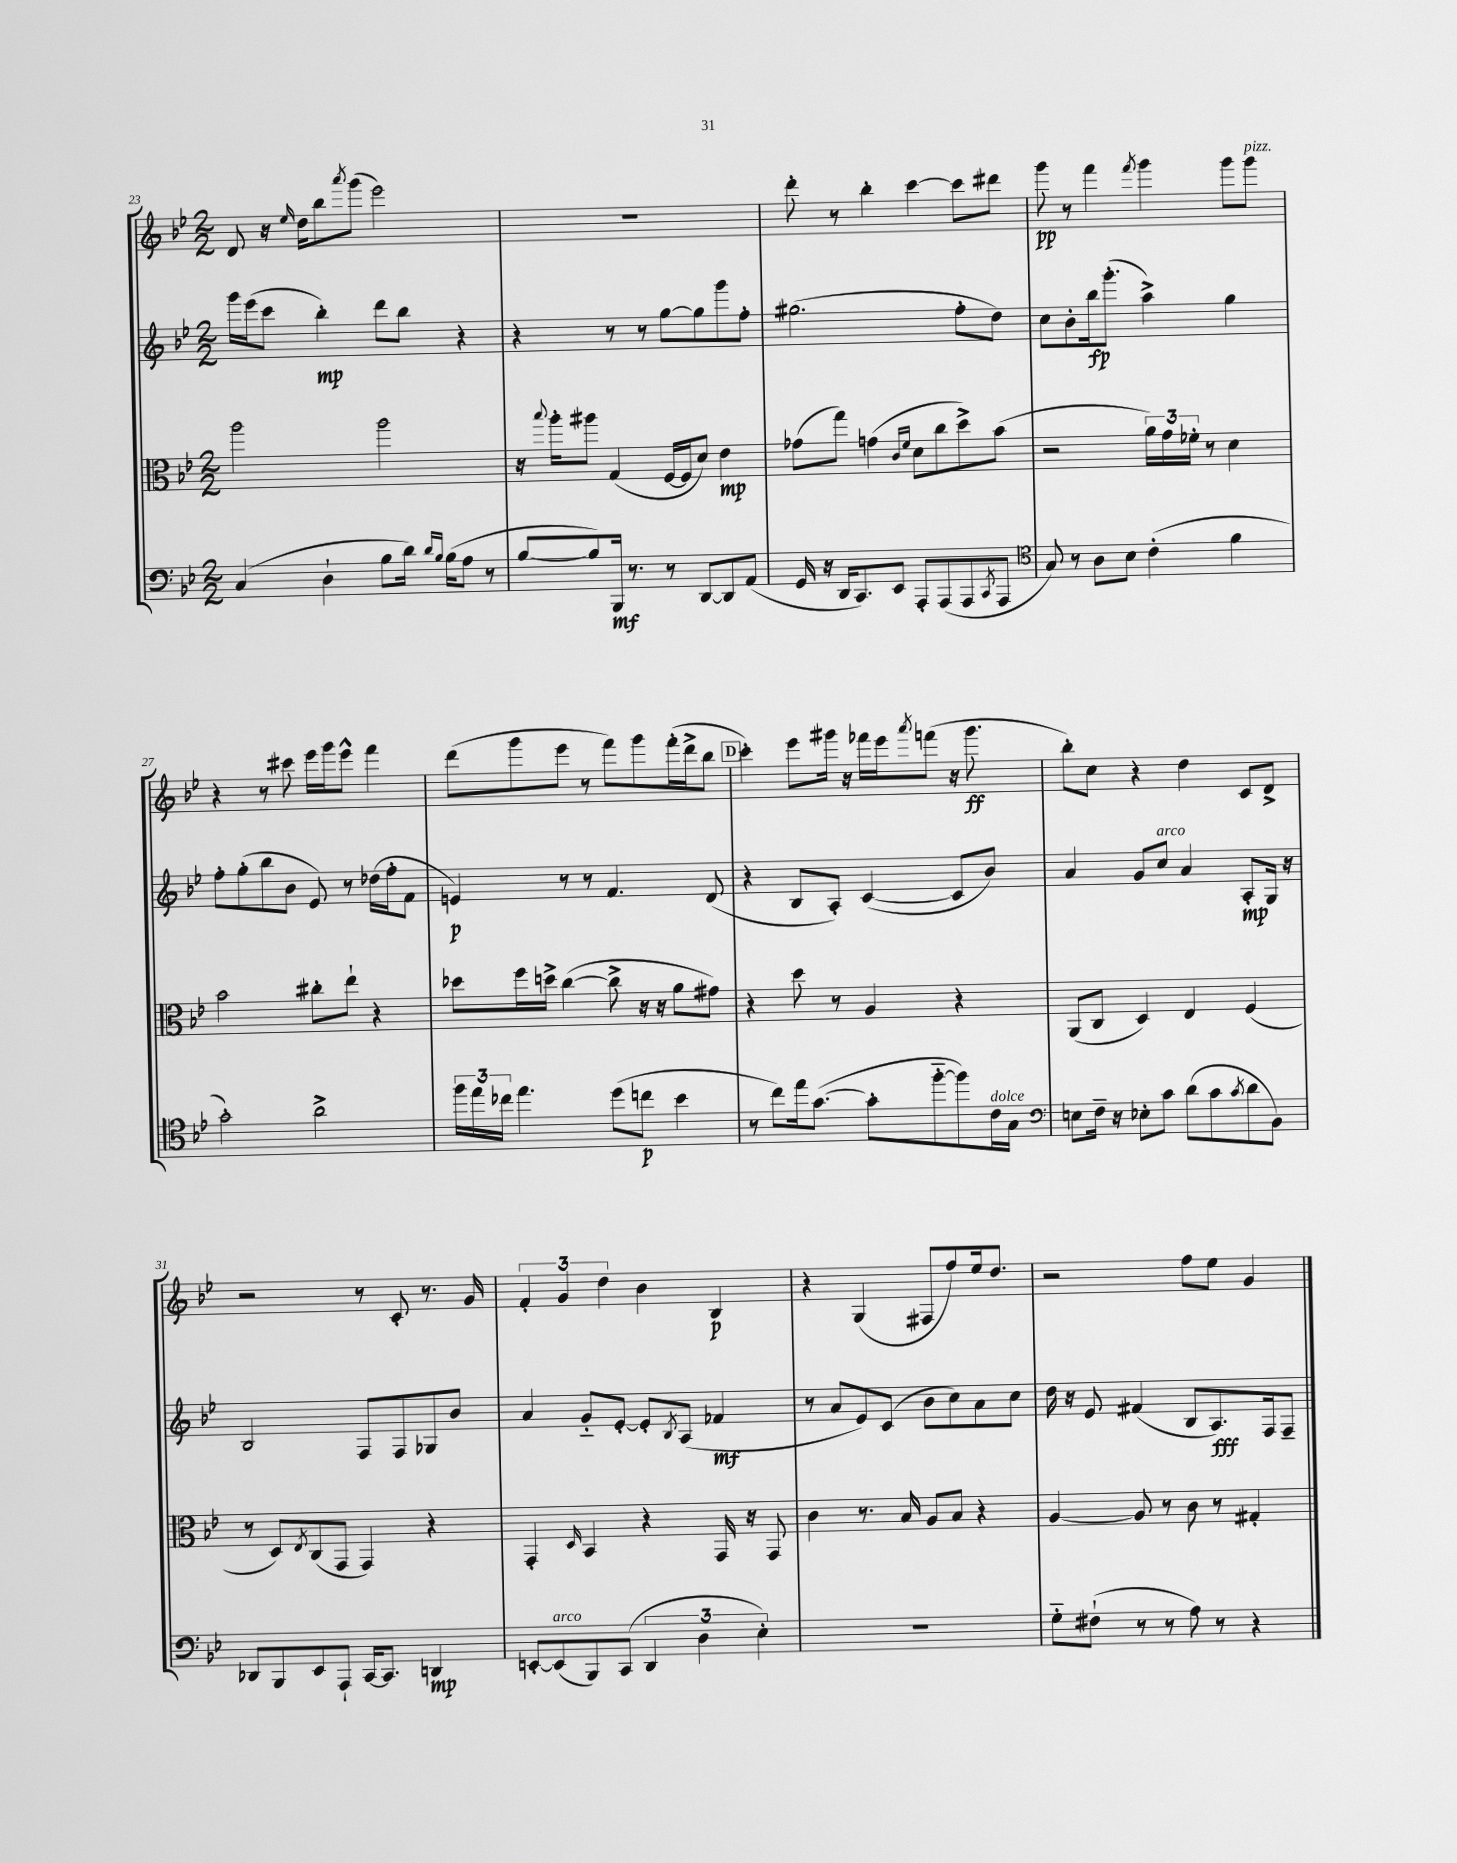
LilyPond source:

<<
\new StaffGroup <<
\new Staff = "s0" {
    \clef treble \key bes \major \numericTimeSignature \time 2/2
    d'8 r16 \grace { ees''16 } d''16 bes''8 \acciaccatura { a'''8 } g'''8( ees'''2) |
    R1 |
    d'''8-. r8 bes''4-. c'''4~ c'''8 dis'''8 |
    g'''8\pp r8 f'''4 \acciaccatura { f'''8 } g'''4 g'''8 g'''8^\markup { \italic "pizz." } |
    r4 r8 cis'''8 ees'''16 g'''16 ees'''8-^ f'''4 |
    d'''8( g'''8 ees'''8 r8 f'''8) g'''8 f'''16-.( d'''16-> bes''8 |
    \mark \markup { \box "D" } c'''4-.) ees'''8 gis'''16 r16 fes'''16 ees'''16 \acciaccatura { a'''8 } f'''8( r16 gis'''8.\ff |
    bes''8-.) c''8 r4 d''4 c'8 d'8-> |
    r2 r8 c'8-. r8. g'16 |
    \tuplet 3/2 { f'4-. g'4 d''4 } bes'4 bes4\p |
    r4 g4( fis8 f''8) ees''16 d''8. |
    r2 f''8 ees''8 g'4 \bar "|." |
}
\new Staff = "s1" {
    \clef treble \key bes \major \numericTimeSignature \time 2/2
    g'''16 ees'''16( c'''8 bes''4-.\mp) d'''8 bes''8 r4 |
    r4 r8 r8 g''8~ g''8 g'''8 f''8-. |
    gis''2.( f''8-. d''8) |
    c''8 bes'8-. bes''16\fp g'''8.-.( a''4->) g''4 |
    f''8-. g''8-.( bes''8 bes'8 ees'8) r8 des''16( f''16-. f'8 |
    e'4\p) r8 r8 f'4. d'8( |
    \mark \markup { \box "D" } r4 bes8 a8-.) c'4~( c'8 bes'8) |
    a'4 g'8 c''8^\markup { \italic "arco" } a'4 a8-.\mp g16 r16 |
    bes2 f8 f8 ges8 bes'8 |
    a'4 g'8-_ ees'8~-. ees'8-. \acciaccatura { bes8 } a8( fes'4\mf |
    r8 a'8 ees'8) c'8( bes'8 c''8) a'8 c''8 |
    d''16 r16 ees'8 fis'4( bes8 a8.\fff) f16 f8-- \bar "|." |
}
\new Staff = "s2" {
    \clef alto \key bes \major \numericTimeSignature \time 2/2
    a''2 a''2 |
    r16 \appoggiatura { bes''8 } a''16-. ais''8 g4( f16~ f16 d'8) ees'4\mp |
    ges'8( g''8) g'4( \grace { c'16 f'16 } d'8 c''8 d''8->) bes'8( |
    r2 \tuplet 3/2 { a'16) g'16 fes'16-. } r8 d'4 |
    bes'2 cis''8-. ees''8-! r4 |
    des''8 f''16 d''16-> c''4~( c''8-> r16 r16 a'8 gis'8) |
    \mark \markup { \box "D" } r4 d''8 r8 a4 r4 |
    a,8( c8 d4) ees4 f4( |
    r8 d8) \acciaccatura { ees8 } c8( g,8 g,4) r4 |
    g,4-. \grace { d16 } bes,4 r4 g,16 r16 g,8 |
    c'4 r8. bes16 a8 bes8 r4 |
    a4~ a8 r8 c'8 r8 gis4-. \bar "|." |
}
\new Staff = "s3" {
    \clef bass \key bes \major \numericTimeSignature \time 2/2
    c4( d4-! bes8 d'16) \grace { d'16 bes16 } bes16( a8 r8 |
    bes8~ bes8) bes,,16\mf r8. r8 d,8~ d,8 a,8( |
    g,16 r16 d,16 c,8.) ees,8 a,,8-. a,,8( a,,8 \acciaccatura { c,8 } a,,8 |
    \clef tenor g8) r8 a8 bes8 c'4-.( f'4 |
    g'2-.) a'2-> |
    \tuplet 3/2 { f''16 ees''16 ces''16 } ees''4. d''8( c''8\p bes'4 |
    \mark \markup { \box "D" } r8 c''8) ees''16 g'8.~( g'8-. f''8~-_ f''8) c'16^\markup { \italic "dolce" } g16 |
    \clef bass e8 f16-- r16 ees8-. c'8 d'8( c'8 \acciaccatura { c'8 } d'8 bes,8) |
    des,8 bes,,8 ees,8 a,,8-! c,16~ c,8. d,4\mp |
    e,8~-. e,8^\markup { \italic "arco" }( bes,,8) c,8( \tuplet 3/2 { d,4 d4 ees4-.) } |
    R1 |
    g8-_ fis8-!( r8 r8 a8) r8 r4 \bar "|." |
}
>>
>>
\layout { \context { \Score currentBarNumber = #23 } }
